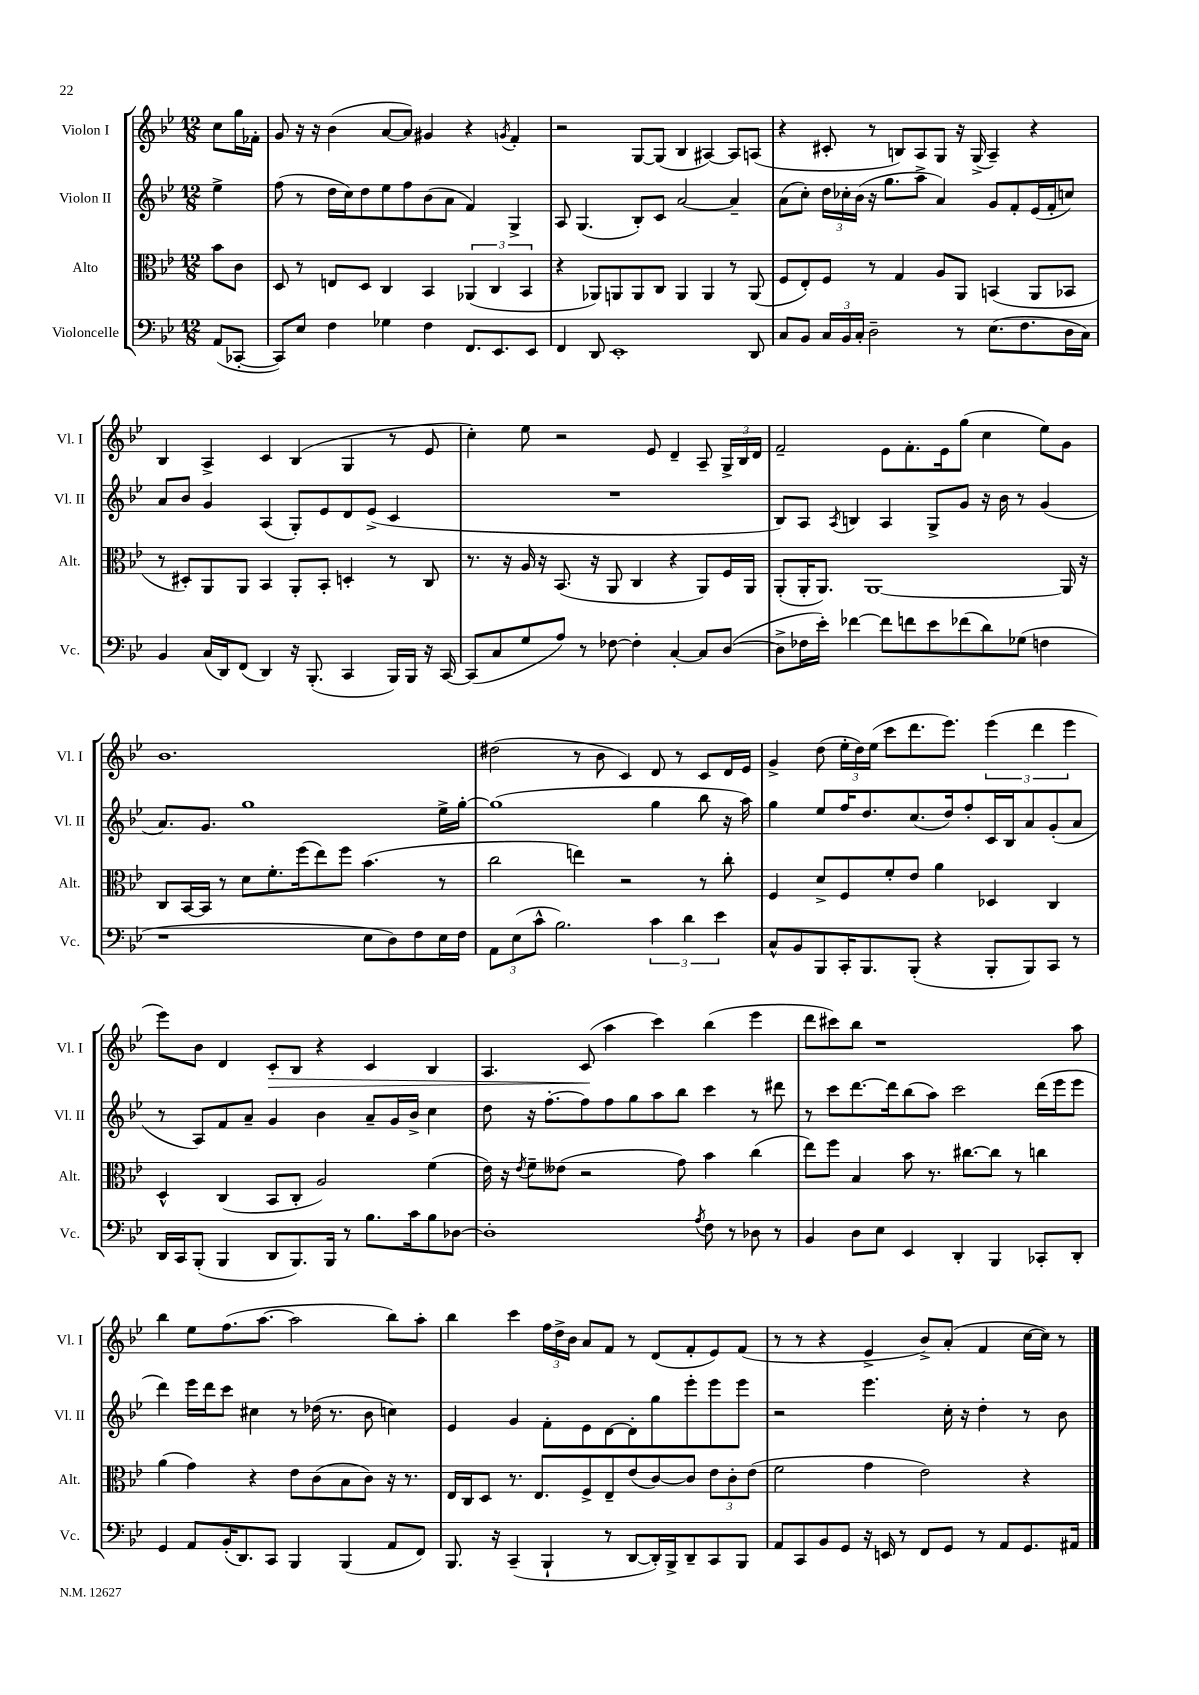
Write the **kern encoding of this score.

**kern	**kern	**kern	**kern
*staff4	*staff3	*staff2	*staff1
*clefF4	*clefC3	*clefG2	*clefG2
*k[b-e-]	*k[b-e-]	*k[b-e-]	*k[b-e-]
*M12/8	*M12/8	*M12/8	*M12/8
(8AA	8b-	4ee-^	8cc
[8CC-'	8c	.	16gg
.	.	.	16f-'
=	=	=	=
8CC-])	8D	(8ff	8g
8E-	8r	8r	16r
.	.	.	16r
4F	8E	16dd	(4b-
.	.	16cc)	.
.	8D	8dd	.
4G-	4C	8ee-	[8a
.	.	8ff	8a])
4F	4BB-	(8b-	4g#
.	.	8a	.
8.FF	(6AA-	4f)	4r
.	6C	.	.
8.EE-	.	.	.
.	.	.	8qg
.	.	4G^	4f'
.	6BB-	.	.
8EE-	.	.	.
=	=	=	=
4FF	4r	8A	2r
.	.	(4.G	.
8DD	8AA-)	.	.
1EE-'	8AA	.	.
.	8AA	8B-')	[8G
.	8C	8c	(8G]
.	4AA	[2a	4B-
.	4AA	.	[4A#)
.	8r	4a~]	8A#]
8DD	(8AA	.	(8A
=	=	=	=
8C	8F	(8a	4r
8BB-	8E-')	8cc')	.
24C	8F	24dd	8c#'
24BB-	.	24cc-'	.
24C'	.	(24b-	.
2D~	8r	16r	8r
.	.	8.gg	.
.	4G	.	8B)
.	.	8aa^	8A
.	8A	4a)	8G
8r	8AA	.	16r
.	.	.	(16G^
(8.E-	(4BB	8g	4A~)
.	.	8f'	.
8.F	.	.	.
.	8AA	(16e-	4r
.	.	16f'	.
16D	8BB-	8cc)	.
16C)	.	.	.
=	=	=	=
4BB-	8r	8a	4B-
.	8D#')	8b-	.
(16C	8AA	4g	4A^
16DD)	.	.	.
(8FF	8AA	.	.
4DD)	4BB-	(4A	4c
16r	8AA'	8G')	(4B-
(8.BBB-'	.	.	.
.	8BB-'	8e-	.
4CC	4D'	8d	4G
.	.	(8e-^	.
16BBB-)	8r	4c	8r
16BBB-	.	.	.
16r	8C	.	8e-
[16CC	.	.	.
=	=	=	=
(8CC]	8.r	1.r	4cc')
8C	.	.	.
.	16r	.	.
8G	16A	.	8ee-
.	16r	.	.
8A)	(8.BB-	.	2r
8r	.	.	.
.	16r	.	.
[8F-	8AA	.	.
4F-']	4C	.	.
.	.	.	8e-
[4C'	4r	.	4d~
8C]	8AA)	.	8A~
([8D	16F	.	24G^
.	.	.	24B-
.	16AA	.	.
.	.	.	24d
=	=	=	=
8D^]	(8AA'	8B-)	2f~
16F-	16AA'	8A	.
16e-')	8.AA)	.	.
.	.	8qA	.
[4f-	.	4B	.
.	[1AA	.	.
8f-]	.	4A	8e-
8f	.	.	8.f'
8e-	.	8G^	.
.	.	.	16e-
(8f-	.	8g	(8gg
8d)	.	16r	4cc
.	.	16b-	.
(8G-	.	8r	.
4F	.	(4g	8ee-)
.	16AA]	.	8g
.	16r	.	.
=	=	=	=
1r	8C	8.a)	1.b-
.	[16BB-	.	.
.	16BB-]	8.g	.
.	8r	.	.
.	8d	1gg	.
.	8.f'	.	.
.	(16ff	.	.
.	8ee-)	.	.
.	8ff	.	.
8E-	(4.b-	.	.
8D)	.	.	.
8F	.	.	.
16E-	8r	16ee-^	.
16F	.	[16gg'	.
=	=	=	=
12AA	2cc	(1gg]	(2dd#
(12E-	.	.	.
12c^^	.	.	.
2.B-)	.	.	.
.	4ee)	.	8r
.	.	.	8b-
.	2r	.	4c)
6c	.	4gg	8d
.	.	.	8r
6d	.	.	.
.	8r	8bb-	8c
6e-	.	.	.
.	8cc'	16r	16d
.	.	16aa)	16e-
=	=	=	=
8C^^	4F	4gg	4g^
8BB-	.	.	.
8BBB-	8d^	8ee-	(8dd
16CC'	8F	16ff	24ee-'
.	.	.	24dd)
8.BBB-	.	8.dd	.
.	.	.	(24ee-
.	8f'	.	8ccc
(8BBB-'	8e-	(8.cc	8.ddd
4r	4a	.	.
.	.	16dd)	8.eee-)
.	.	8ff'	.
8BBB-'	4D-	16c	(6eee-
.	.	16B-	.
8BBB-)	.	8a	.
.	.	.	6ddd
8CC	4C	(8g'	.
.	.	.	6eee-
8r	.	8a	.
=	=	=	=
16DD	4D^^	8r	8eee-)
16CC	.	.	.
(8BBB-'	.	8A)	8b-
4BBB-	(4C	8f	4d
.	.	8a~	.
8DD	8BB-	4g	8c'
8.BBB-)	8C'	.	8B-
.	2A)	4b-	4r
16BBB-	.	.	.
8r	.	.	.
8.B-	.	8a~	4c
.	.	16g	.
16c	.	16b-^	.
8B-	(4f	4cc	4B-
[8D-	.	.	.
=	=	=	=
1D-']	16e-)	8dd	4.A
.	16r	.	.
.	8qe-	.	.
.	8f~	16r	.
.	.	[8.ff'	.
.	(8e--	.	.
.	2r	8ff]	(8c
.	.	8ff	4aa
.	.	8gg	.
.	.	8aa	4ccc)
.	8g)	8bb-	.
8qA	.	.	.
8F	4b-	4ccc	(4bb-
8r	.	.	.
8D-	(4cc	8r	4eee-
8r	.	8ddd#	.
=	=	=	=
4BB-	8ee-)	8r	8ddd
.	8ff	8ccc	8ccc#)
8D	4B-	[8.ddd	8bb-
8E-	.	.	1r
.	.	16ddd]	.
4EE-	8b-	(8bb-	.
.	8.r	8aa)	.
4DD'	.	2ccc	.
.	[8.cc#	.	.
4BBB-	8cc#]	.	.
.	8r	.	.
8CC-'	4cc	(16ddd	.
.	.	16eee-	.
8DD'	.	8eee-	8aa
=	=	=	=
4GG	(4a	4ddd)	4bb-
8AA	4g)	16eee-	8ee-
.	.	16ddd	.
(16BB-'	.	8ccc	(8.ff
8.DD)	.	.	.
.	4r	4cc#	.
.	.	.	[8.aa
8CC	.	.	.
4BBB-	8e-	8r	2aa]
.	(8c	(16dd-	.
.	.	8.r	.
(4BBB-	8B-	.	.
.	8c)	8b-	.
8AA	16r	4cc)	8bb-)
.	8.r	.	.
8FF)	.	.	8aa'
=	=	=	=
8.BBB-	16E-	4e-	4bb-
.	16C	.	.
.	8D	.	.
16r	.	.	.
(4CC~	8.r	4g	4ccc
.	8.E-	.	.
4BBB-`	.	8f'	24ff
.	.	.	24dd^
.	.	.	24b-
.	8F^	8e-	8a
8r	8E-~	[8d	8f
[8DD	(8e-	8d']	8r
16DD'])	[8c)	8gg	(8d
16BBB-^	.	.	.
8DD~	8c]	8eee-'	8f'
8CC	12e-	8eee-	8e-)
.	12c'	.	.
8BBB-	.	8eee-	(8f
.	(12e-	.	.
=	=	=	=
8AA	2f	2r	8r
8CC	.	.	8r
8BB-	.	.	4r
8GG	.	.	.
16r	4g	4.eee-	4e-^
16EE	.	.	.
8r	.	.	.
8FF	2e-)	.	8b-^)
8GG	.	16cc'	(8a'
.	.	16r	.
8r	.	4dd'	4f
8AA	.	.	.
8.GG	4r	8r	[16cc
.	.	.	16cc])
.	.	8b-	8r
16AA#	.	.	.
==	==	==	==
*-	*-	*-	*-
